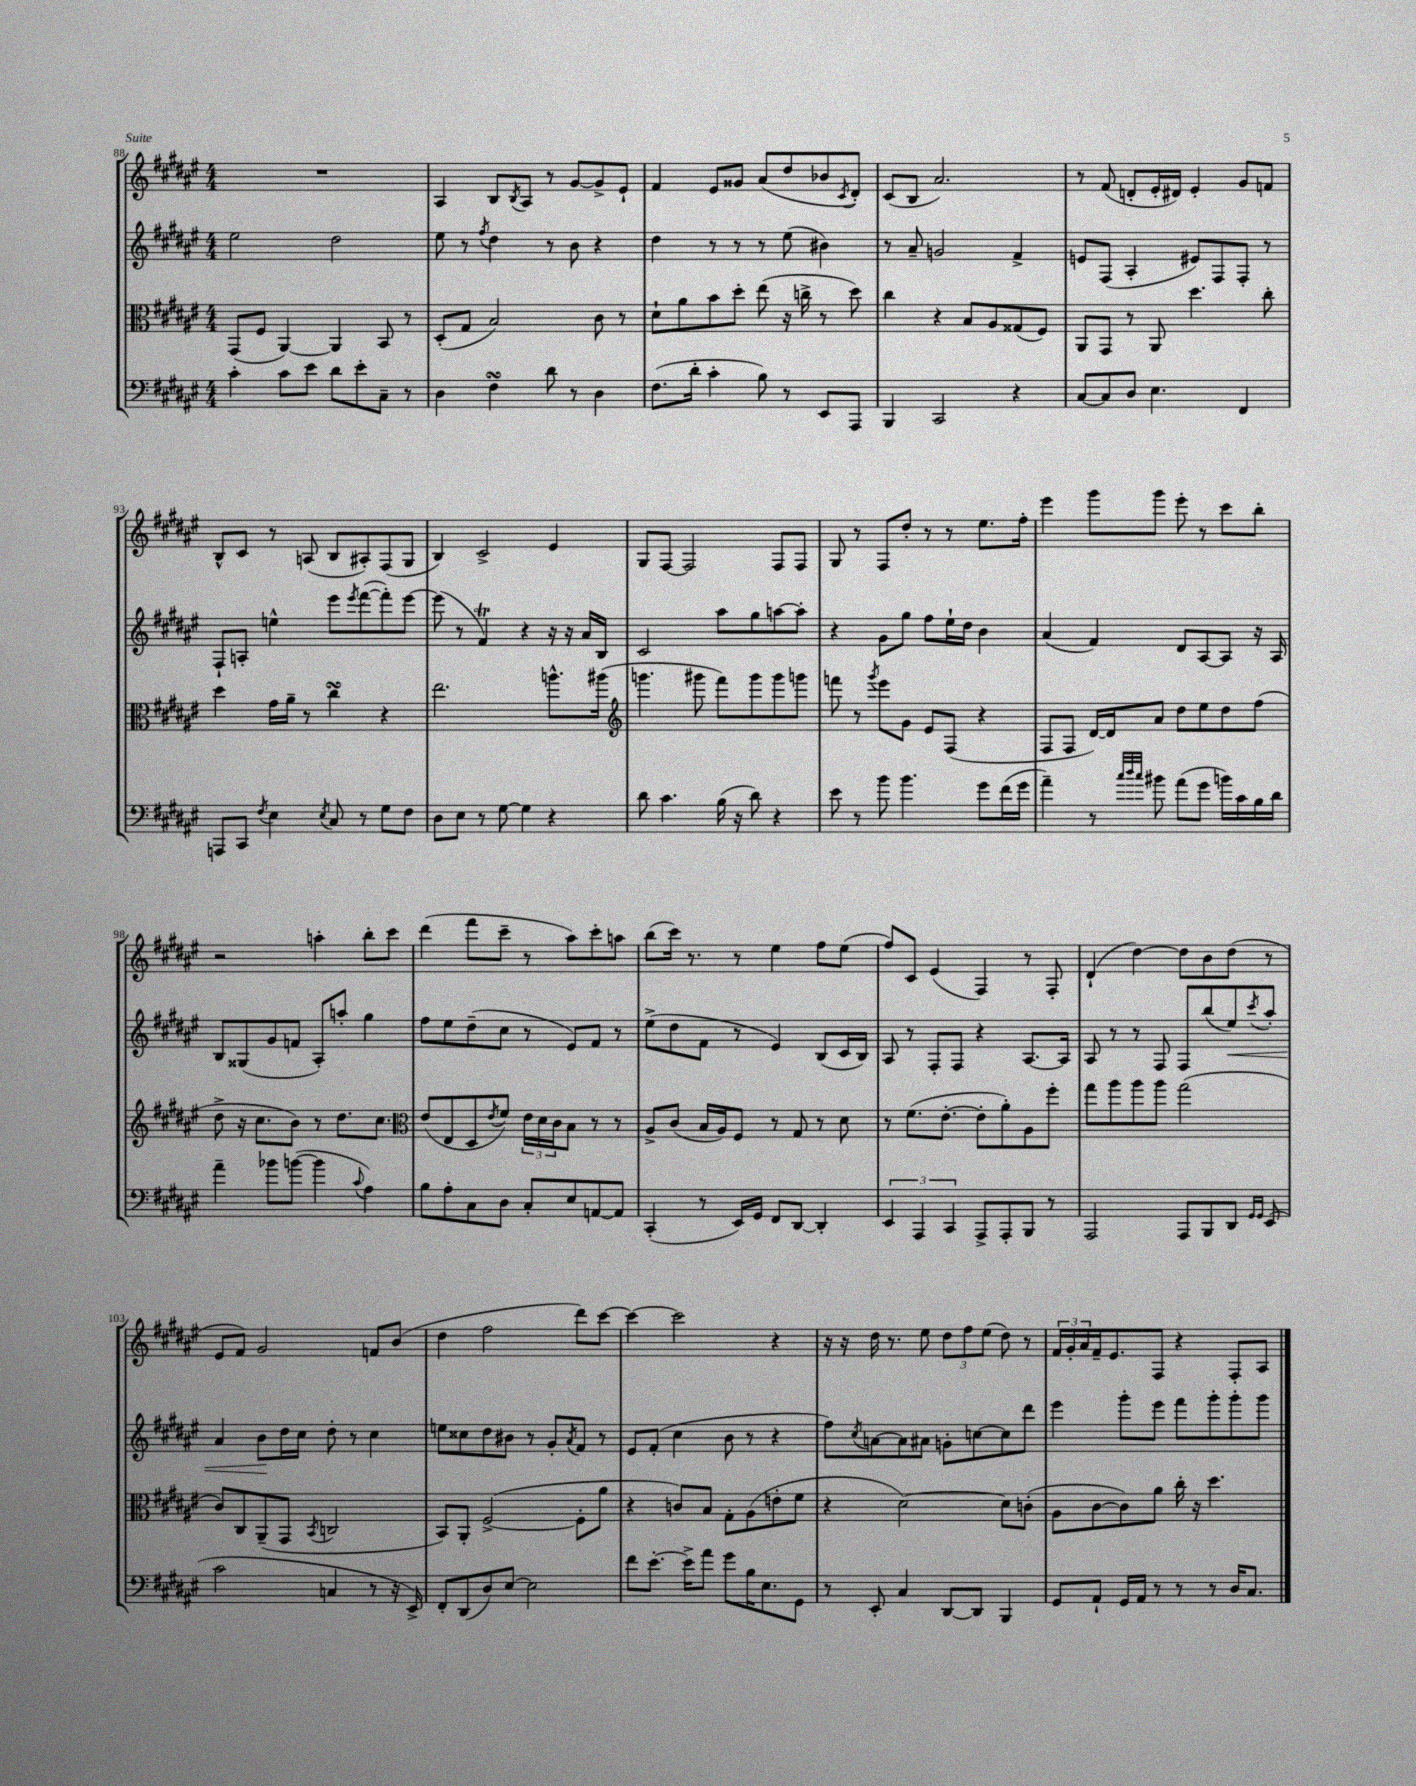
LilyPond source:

<<
\new StaffGroup <<
\new Staff = "s0" {
    \clef treble \key fis \major \numericTimeSignature \time 4/4
    R1 |
    ais4 b8 \acciaccatura { b8 } ais8 r8 gis'8~ gis'8-> eis'8-! |
    fis'4 eis'8 gisis'8 ais'8( dis''8 bes'8 \acciaccatura { cis'8 } dis'8-.) |
    cis'8( b8 ais'2.) |
    r8 fis'8( d'8-. eis'16-. dis'16) eis'4-. gis'8 f'8 |
    b8-^ cis'8 r8 a8( b8 ais8-.) fis8( gis8 |
    b4) cis'2-> eis'4 |
    gis8 fis8~ fis2 fis8 fis8 |
    gis8 r8 fis8 dis''8-. r8 r8 eis''8. fis''16-. |
    eis'''4 gis'''8 gis'''8 eis'''8-. r8 cis'''8 b''8-. |
    r2 a''4-. b''8-. cis'''8 |
    dis'''4( fis'''8 cis'''8-- r8 ais''8) cis'''8-. a''8 |
    b''8( cis'''16) r8. r8 eis''4 fis''8 eis''8( |
    fis''8) cis'8 eis'4( fis4) r8 fis8-. |
    dis'4-!( dis''4~) dis''8 b'8 dis''8( r8 |
    eis'8 fis'8) gis'2 f'8 b'8( |
    dis''4 fis''2 dis'''8) cis'''8~ |
    cis'''4~ cis'''2 r4 |
    r16 r16 dis''16 r8. eis''8 \tuplet 3/2 { dis''8 fis''8 eis''8( } dis''8) r8 |
    \tuplet 3/2 { fis'16 gis'16-. ais'16 } fis'16-- eis'8. fis8 r4 fis8-. ais8 \bar "|." |
}
\new Staff = "s1" {
    \clef treble \key fis \major \numericTimeSignature \time 4/4
    eis''2 dis''2 |
    eis''8 r8 \acciaccatura { fis''8 } dis''4 r8 b'8 r4 |
    dis''4 r8 r8 r8 eis''8( bis'4) |
    r8 ais'8-- g'2 fis'4-> |
    e'8 fis8( ais4-. eis'8) fis8 fis8-. r8 |
    fis8-! a8-. e''4-^ eis'''8 \acciaccatura { eis'''8 } fis'''8~( fis'''8-.) eis'''8~ |
    eis'''8( r8 fis'4\trill) r4 r16 r16 ais'16 b16 |
    cis'2 ais''8 gis''8 a''8~ a''8-. |
    r4 gis'8 gis''8 fis''8 eis''16-! dis''16 b'4 |
    ais'4( fis'4) dis'8 ais8~ ais8 r16 ais16 |
    b8 gisis8( gis'8 f'8 ais8-.) a''8-. gis''4 |
    fis''8 eis''8 dis''8--( cis''8 r8 eis'8) fis'8 r8 |
    eis''8->( dis''8 fis'8 r8 eis'4) b8( cis'16 b16) |
    ais8 r8 fis8-. fis8 r4 ais8.~ ais16 |
    ais8 r8 r8 fis8 fis8 b''8( eis''8\<) \acciaccatura { cis'''8 } ais''8-. |
    ais'4 b'8\! dis''16 cis''16 dis''8-. r8 cis''4 |
    e''8 cisis''8 dis''8 bis'8 r8 gis'8-. \acciaccatura { ais'8 } fis'8 r8 |
    eis'8 fis'8-.( cis''4 b'8 r8 r4 |
    fis''8) \acciaccatura { cis''8 } a'8~ a'8 ais'8 g'8-. c''8~ c''8 dis'''8 |
    eis'''4 gis'''8-. eis'''8 fis'''8 gis'''8-. gis'''8-. gis'''8 \bar "|." |
}
\new Staff = "s2" {
    \clef alto \key fis \major \numericTimeSignature \time 4/4
    gis,8( fis8 ais,4~) ais,4 b,8 r8 |
    dis8-.( gis8 b2) cis'8 r8 |
    dis'8-! ais'8 b'8 dis''8-. eis''8( r16 c''16-> r8 dis''8) |
    cis''4 r4 b8 ais8 gisis8( fis8) |
    ais,8 gis,8 r8 ais,8 dis''4. cis''8-. |
    dis''4 gis'16 ais'16-- r8 cis''4\turn r4 |
    eis''2. a''8.-^ ais''16( |
    \clef treble g'''4. gis'''8 fis'''8) gis'''8 gis'''8 g'''8 |
    f'''8 r8 \acciaccatura { gis'''8 } eis'''8 gis'8 eis'8 fis8( r4 |
    fis8 fis8 dis'16~) dis'16 ais'8 dis''8 eis''8 dis''8 fis''8( |
    dis''8-> r16 cis''8. b'8) r8 dis''8. cis''8. |
    \clef alto eis'8( eis8 dis8 \acciaccatura { eis'8 } fis'8) \tuplet 3/2 { eis'16 dis'16 cis'16 } b8 r8 r8 |
    ais8-> cis'8( b16 ais16) fis8 r8 gis8 r8 dis'8 |
    r8 fis'8.( eis'8.~-. eis'8-. ais'8-.) ais8 fis''8-. |
    gis''8 ais''8 ais''8 ais''8 gis''2( |
    cis'8) cis8 ais,8--( gis,8 \acciaccatura { b,8 } c2 |
    b,8) ais,8-. fis2~->( fis8-. ais'8 |
    r4 c'8) b8 gis8-. ais8( e'8-. fis'8 |
    r4 dis'2~) dis'8 c'8-.( |
    ais8 cis'8~ cis'8) ais'8 cis''16-. r16 dis''4. \bar "|." |
}
\new Staff = "s3" {
    \clef bass \key fis \major \numericTimeSignature \time 4/4
    cis'4-. cis'8 eis'8 dis'8 eis'8-. cis8-- r8 |
    dis4 fis4\turn dis'8 r8 dis4 |
    fis8.( dis'16-. cis'4-. b8) r8 eis,8 ais,,8 |
    b,,4 cis,2 r4 |
    cis8~ cis8 dis8 eis4. fis,4 |
    a,,8 cis,8 \acciaccatura { fis8 } eis4 \acciaccatura { eis8 } cis8 r8 gis8 fis8 |
    dis8 eis8 r8 gis8~ gis4 r4 |
    dis'8 cis'4. b16( r16 dis'8) r4 |
    eis'8 r8 b'8 b'4. gis'8 fis'16( gis'16 |
    ais'4--) r8 \grace { cis''32 dis''32 cis''32 } bis'8 ais'8( gis'8 b'16) cis'16 b16 dis'16 |
    ais'4-- bes'8 b'8~( b'4 \appoggiatura { cis'8 } ais4) |
    b8 ais8-. cis8 dis8 cis8-. eis8 a,8~ a,8 |
    cis,4-.( r8 eis,16) gis,16 fis,8 dis,8~ dis,4-. |
    \tuplet 3/2 { eis,4 ais,,4 cis,4 } ais,,8-> ais,,8-. b,,8 r8 |
    ais,,2 ais,,8 b,,8 dis,8 \grace { gis,16 gis,16 } eis,8( |
    cis'2 c4 r8 r16 eis,16->) |
    fis,8-. dis,8( dis8) eis8~ eis2 |
    fis'8 eis'8.~-. eis'16-> ais'8 gis'8 b16 eis8. gis,8 |
    r8 eis,8-. cis4 dis,8~ dis,8 b,,4 |
    gis,8 ais,8-! gis,16 ais,16 r8 r8 r8 dis16 cis8. \bar "|." |
}
>>
>>
\layout { \context { \Score currentBarNumber = #88 } }
